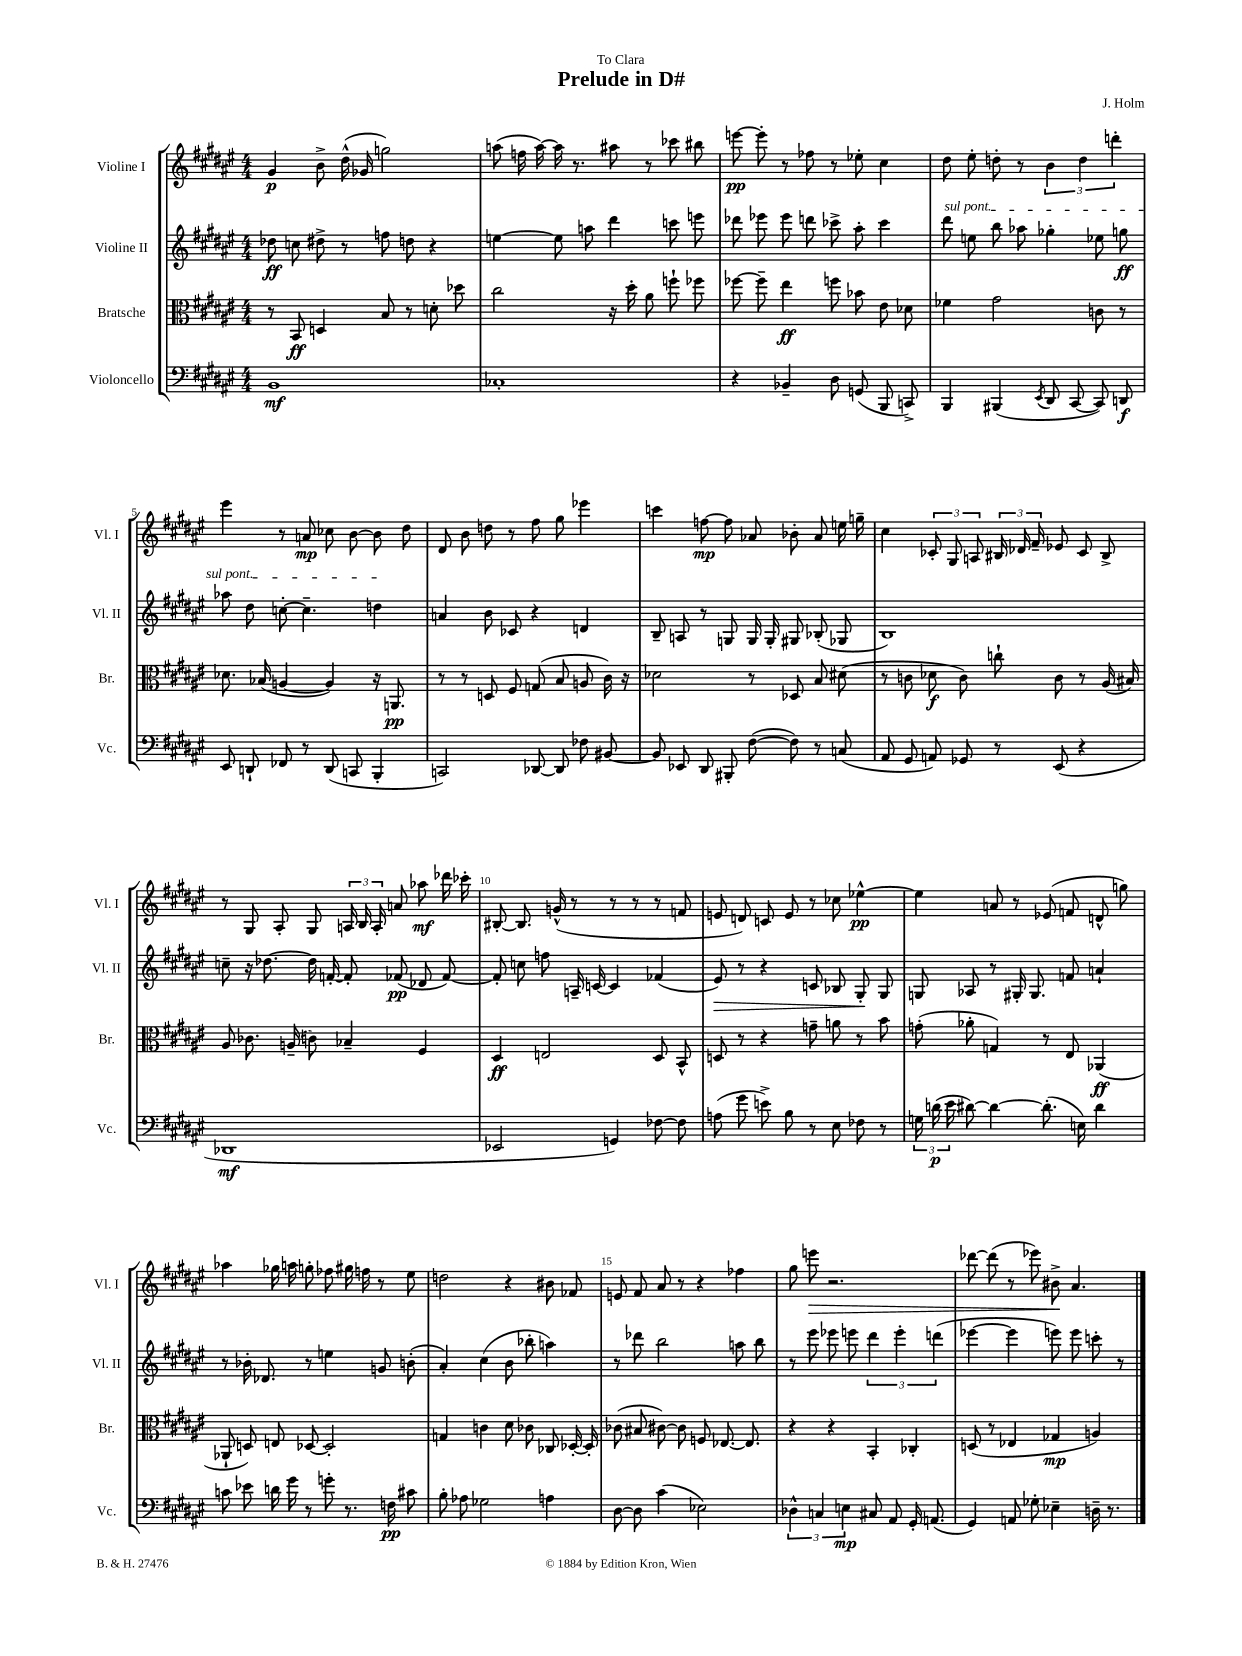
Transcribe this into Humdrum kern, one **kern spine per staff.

**kern	**kern	**kern	**kern
*staff4	*staff3	*staff2	*staff1
*clefF4	*clefC3	*clefG2	*clefG2
*k[f#c#g#d#a#e#]	*k[f#c#g#d#a#e#]	*k[f#c#g#d#a#e#]	*k[f#c#g#d#a#e#]
*M4/4	*M4/4	*M4/4	*M4/4
1BB	8r	8dd-\	4g#/
.	8BB/	8cc\	.
.	4D/	8dd#^\	8b^\
.	.	8r	(16dd#^^\
.	.	.	16g-/
.	8B/	8ff\	2gg\)
.	8r	8dd\	.
.	8d'\	4r	.
.	8dd-\	.	.
=	=	=	=
1C-'	2cc#\	[4ee\	(8aa\
.	.	.	16ff\
.	.	.	[16aa\)
.	.	8ee\]	16aa\]
.	.	.	8.r
.	.	8aa\	.
.	16r	4ddd#\	8aa#\
.	16dd#'\	.	.
.	8a#\	.	8r
.	8ff`\	8ccc\	8ccc-\
.	8ff-\	8eee\	8bb#\
=	=	=	=
4r	[8ff-\	8ddd-\	[8eee\
.	8ff-~\]	8eee-\	8eee'\]
4BB-~/	4ee#\	8eee-\	8r
.	.	8ddd\	8ff-\
8D#\	8ff\	8ccc-^\	8r
(8GG/	8b-\	8aa#'\	8ee-'\
8BBB/	8e#\	4ccc-\	4cc#\
8CC^/)	8d-\	.	.
=	=	=	=
4BBB/	4f-\	8ddd#\	8dd#\
.	.	8ee\	8ee#'\
(4BBB#/	2g#\	8bb\	8dd'\
.	.	8aa-\	8r
8qEE#/	.	.	.
8DD#/	.	4gg-'\	6b\
[8CC#/	.	.	.
.	.	.	6dd\
8CC#/])	8c\	8ee-\	.
.	.	.	6ddd'\
8DD/	8r	8gg\	.
=	=	=	=
8EE#/	8.d-\	8aa-\	4eee#\
8DD`/	.	8dd#\	.
.	(16B-/	.	.
8FF-/	[4A/	[8cc'\	8r
8r	.	4.cc~\]	8a/
(8DD/	4A/])	.	8cc-\
8CC/	.	.	[8b\
4BBB'/	16r	4dd\	8b\]
.	8.AA/	.	.
.	.	.	8dd#\
=	=	=	=
2CC/)	8r	4a/	8d#/
.	8r	.	8b\
.	8D/	8b\	8dd\
.	8F#/	8c-/	8r
[8DD-/	(8G/	4r	8ff#\
8DD-/]	8B/	.	8gg#\
8F-\	8A/	4d/	4eee-\
[8BB#/	16c#\)	.	.
.	16r	.	.
=	=	=	=
8BB#/]	2d-\	8B~/	4ccc\
8EE-/	.	8A/	.
8DD#/	.	8r	[8ff\
8BBB#'/	.	8G/	8ff\]
([8F#\	8r	16G/	8a-/
.	.	16G'/	.
8F#\])	8D-/	8G#/	8b-'\
8r	8B/	(8B-'/	8a-/
(8C/	(8d#\	8G-/	16ee\
.	.	.	16gg~\
=	=	=	=
8AA#/	8r	1B)	4cc#\
8GG#/	8c\	.	.
8AA/)	8d-\	.	12c-'/
.	.	.	12G#/
8GG-/	8c\)	.	.
.	.	.	12A/
8r	8cc`\	.	24B#/
.	.	.	24d-/
.	.	.	24f#~/
(8EE#/	8c\	.	8e-/
4r	8r	.	8c-/
.	(16A#/	.	8B#^/
.	16B#/)	.	.
=	=	=	=
1DD-	8A#/	8cc~\	8r
.	8.c-\	16r	8G#/
.	.	[8.dd-\	.
.	.	.	8A#'/
.	(16A~/	.	.
.	8c\)	16dd-\]	8G#/
.	.	[16f'/	.
.	4B-~/	8f'/]	24A/
.	.	.	24B/
.	.	.	24A'/
.	.	(8f-/	8a/
.	4F#/	8d-/	8aa-\
.	.	[8f-/)	16ddd-\
.	.	.	16ccc-'\
=	=	=	=
2EE-/	4D#/	8f-'/]	[8B#'/
.	.	8cc\	8.B#/]
.	2E/	8ff\	.
.	.	.	(16g^^/
.	.	16A~/	8r
.	.	[16c/	.
4GG/)	.	4c/]	8r
.	.	.	8r
[8F-\	8D#/	(4f-/	8r
8F-\]	8BB^^/	.	8f/
=	=	=	=
(8A\	8D/	8e#/)	8e/
8g#\	8r	8r	8d/)
8e^\)	4r	4r	8c/
8B\	.	.	8e/
8r	8g~\	8c/	8r
8E#\	8a\	8B-/	8cc-\
8F-\	8r	8G#'/	[4ee-^^\
8r	8b\	8G#/	.
=	=	=	=
24G\	(8g'\	8G/	4ee-\]
(24d\	.	.	.
24e#\	.	.	.
[8d#\)	8a-'\	8A-/	.
4d#\_	4G/)	8r	8a/
.	.	16G#'/	8r
.	.	8.G#/	.
(8.d#'\]	8r	.	(8e-/
.	8E#/	8f/	8f/
16E\)	.	.	.
4d#\	(4AA-/	4a`/	8d^^/
.	.	.	8gg\)
=	=	=	=
8c\	8AA-`/	8r	4aa-\
8e-\	8D/)	16b-'\	.
.	.	8.d-/	.
16d\	8E/	.	16gg-\
16g#\	.	.	16aa\
8r	[8D-/	8r	8gg'\
8g'\	2D-'/]	4ee\	8ff-\
8.r	.	.	16gg#\
.	.	.	16ff\
.	.	8g/	8r
16F\	.	.	.
8c#\	.	(8b'\	8ee#\
=	=	=	=
8B'\	4G/	4a#'/)	2dd\
8A-\	.	.	.
2G-\	4c\	(4cc#\	.
.	8d#\	8b\	4r
.	8c-\	8bb-'\	.
4A\	8C-/	4aa\)	8b#\
.	[16D-'/	.	8f-/
.	16D-'/]	.	.
=	=	=	=
[8D#\	(8c-\	8r	8e/
8D#\]	8B#/	8ddd-\	8f#/
(4c#\	[8c#\)	2bb\	8a#/
.	8c#\]	.	8r
2E-\)	8F/	.	4r
.	[8.E-/	.	.
.	.	8aa\	4ff-\
.	8.E-/]	.	.
.	.	8bb\	.
=	=	=	=
6D-^^\	4r	8r	8gg#\
.	.	8eee#\	8eee\
6C/	.	.	.
.	4r	8eee-\	2.r
6E\	.	.	.
.	.	8eee\	.
8C#/	4BB'/	6ddd#\	.
8AA#/	.	.	.
.	.	6eee'\	.
16GG#'/	4C-'/	.	.
(8.AA/	.	.	.
.	.	(6ddd\	.
=	=	=	=
4GG#/)	(8D/	[4eee-\	[8ddd-\
.	8r	.	(8ddd-\]
8AA/	4E-/	4eee-\]	8r
8G-'\	.	.	8eee-\)
4E-~\	4G-/	8eee\)	8b#^\
.	.	8eee\	4.a#/
16D~\	4A/)	8ccc'\	.
8.r	.	.	.
.	.	8r	.
==	==	==	==
*-	*-	*-	*-
